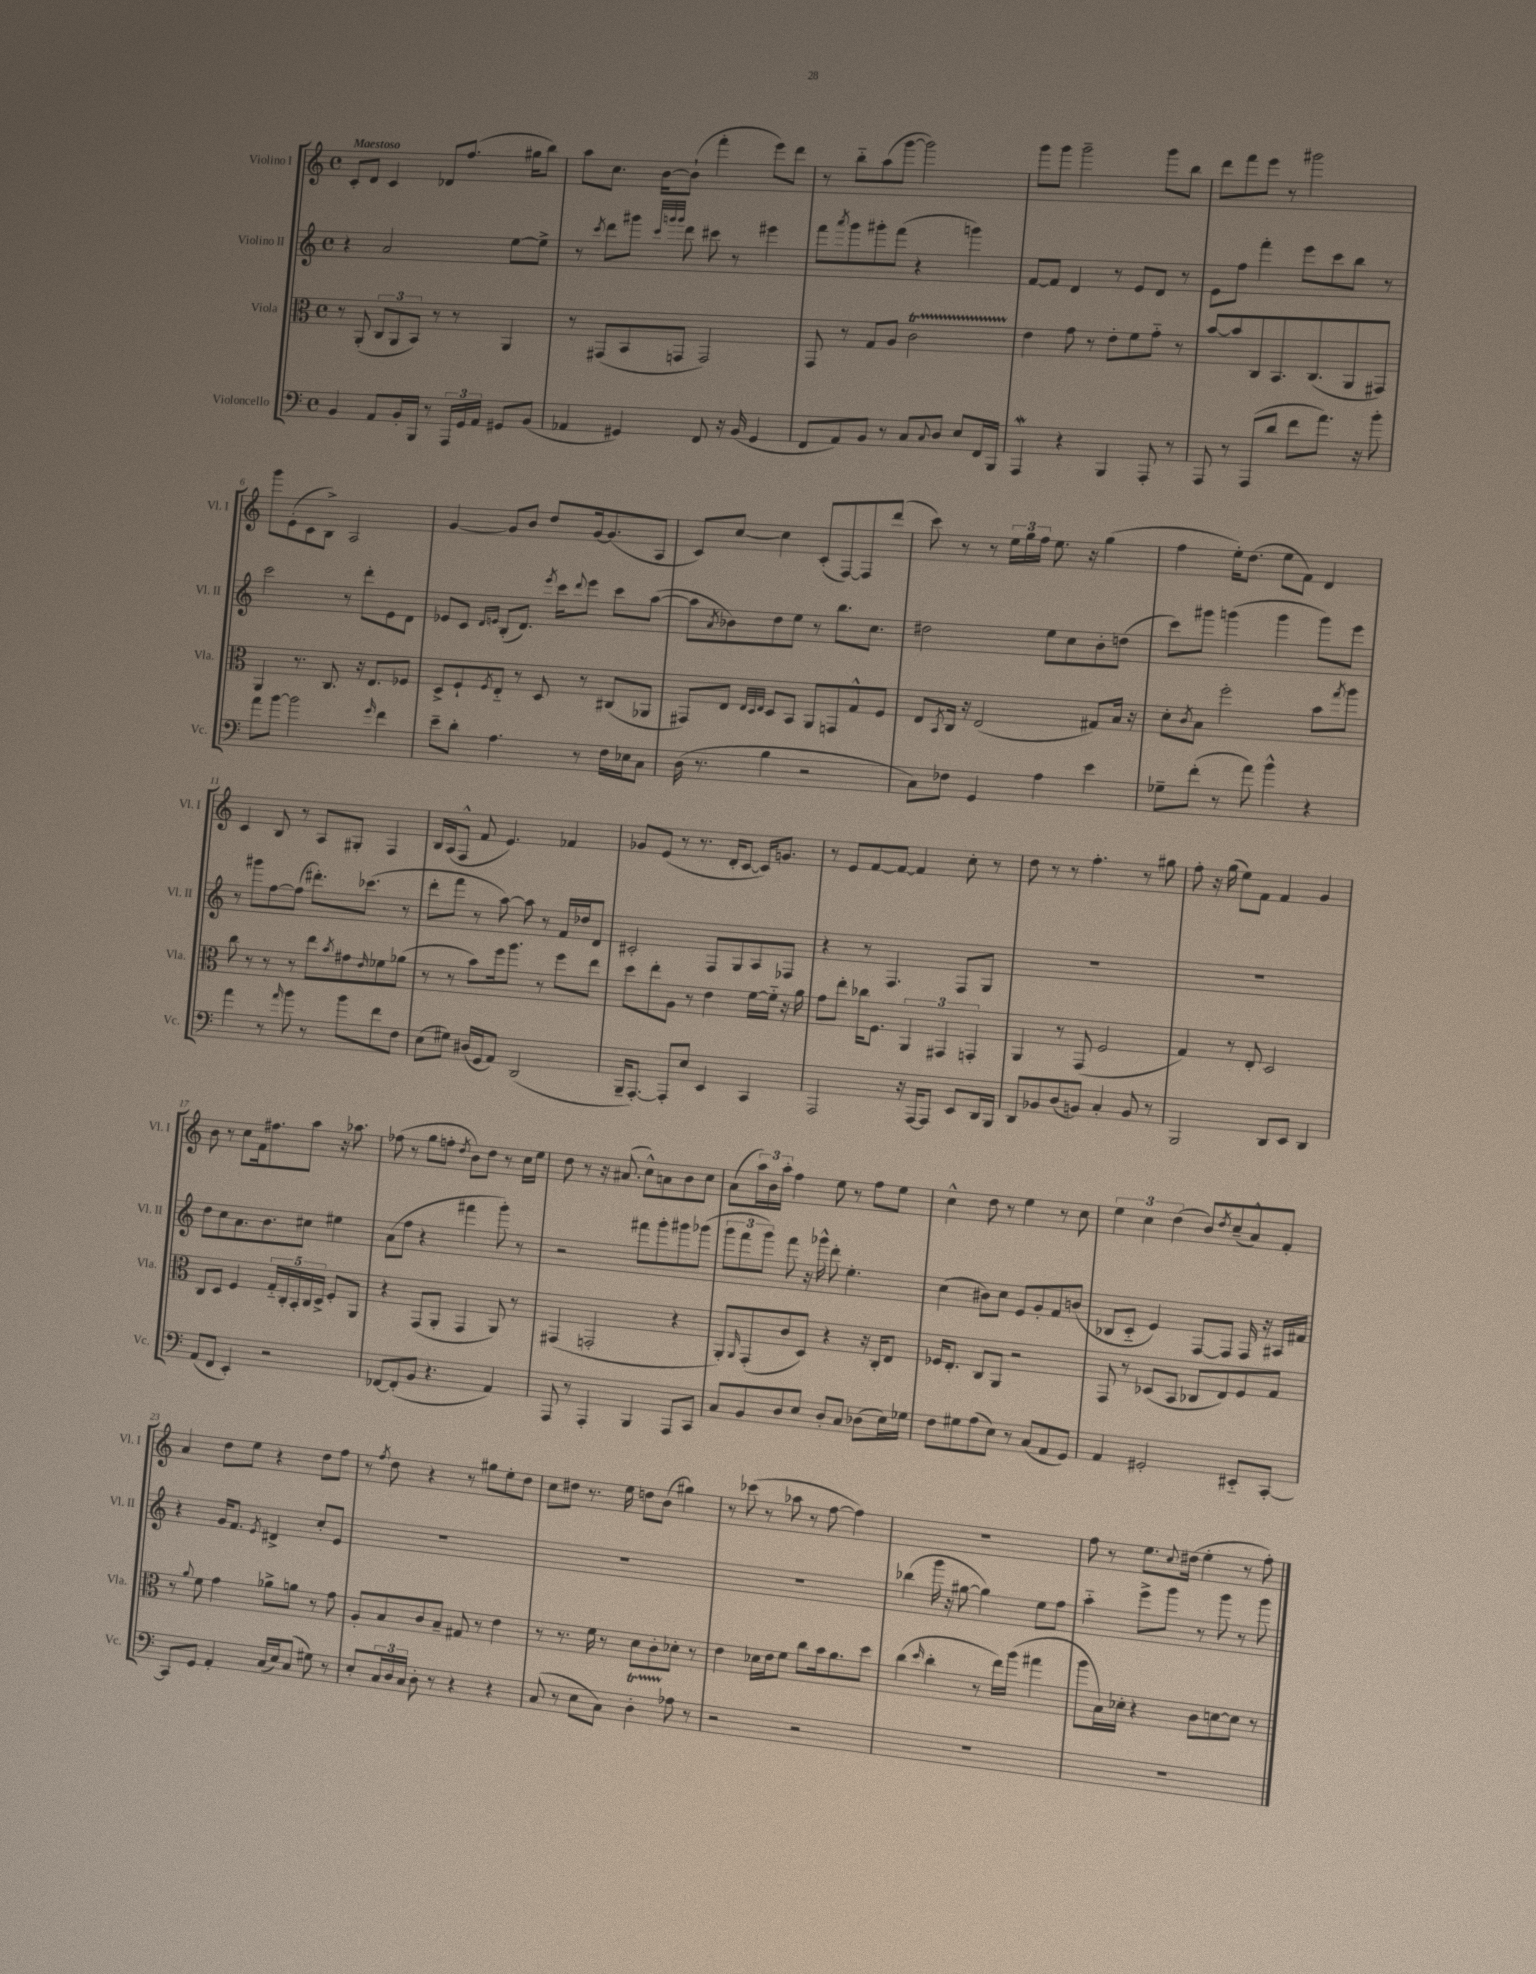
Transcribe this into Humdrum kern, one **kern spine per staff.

**kern	**kern	**kern	**kern
*staff4	*staff3	*staff2	*staff1
*clefF4	*clefC3	*clefG2	*clefG2
*k[]	*k[]	*k[]	*k[]
*M4/4	*M4/4	*M4/4	*M4/4
*met(c)	*met(c)	*met(c)	*met(c)
4BB/	8r	4r	8c'/L
.	(8AA'/	.	8d/J
8AA/L	12C/L	2a/	4c/
.	12AA/	.	.
16BB'/L	.	.	.
.	12BB/J)	.	.
16BBB/JJ	.	.	.
8r	8r	.	8d-/L
24AAA/LL	8r	.	(8.ff/J
24GG/	.	.	.
24AA/JJ	.	.	.
8GG#/L	4AA/	[8ee\L	.
.	.	.	16gg#\LK
(8BB/J	.	8ee^\]J	8bb\J)
=	=	=	=
4AA-/	8r	8r	8aa\L
.	.	8qccc/	.
.	(8GG#/L	8ddd\L	8.cc\J
4GG#/)	8BB/	8ggg#\J	.
.	.	.	[16b\LK
.	.	32qqccc/LLL	.
.	.	32qqggg/	.
.	.	32qqggg/JJJ	.
.	8GG/J	8ddd\	(8b`\]J
8FF/	2GG/)	8ccc#\	4fff'\
16r	.	8r	.
(16BB/	.	.	.
4GG#/	.	4eee#\	8eee\L)
.	.	.	8ddd\J
=	=	=	=
8FF/L	8GG/	8fff\L	8r
.	.	8qaaa/	.
8AA/)	8r	8ggg\	8bb'~\L
8BB/J	8G/L	8ggg#'\	(8aa\
8r	8A/J	(8fff\J	[8ggg\J
8C/L	2c\	4r	2ggg\])
8qqC/	.	.	.
8D/J	.	.	.
8E/L	.	4ggg\)	.
16FF/L	.	.	.
16BBB/JJ	.	.	.
=	=	=	=
4AAA/	4e\	[8f/L	8ggg\L
.	.	8f/]J	8ggg\J
4r	8g\	4d/	2ggg~\
.	8r	.	.
4BBB/	8e'\L	8r	.
.	8f\	8e/L	.
8AAA'/	8g'~\J	8d/J	8ggg\L
8r	8r	8r	8bb\J
=	=	=	=
8AAA/	[8b/L	8e\L	8ddd\L
8r	8b/]	8ff\J	8fff\
(8AAA/L	8C/	4fff'\	8eee\J
8d/J	8.BB/	.	8r
8f\L	.	8eee\L	2ggg#\
.	(8.C/	.	.
8.a\J)	.	8ccc\	.
.	8AA/	8bb\J	.
16r	.	.	.
8b'\	8GG#/J)	8r	.
=	=	=	=
8a\L	4AA/	2ccc\	8ggg\L
[8b\J	.	.	(8e'\
2b\]	8.r	.	8c\
.	.	.	8B^\J)
.	8.C/	.	.
.	.	8r	2A/
.	16r	8ddd'\L	.
.	8.E/L	.	.
16qqg/	.	.	.
4f\	.	8e\	.
.	8F-/J	8d\J	.
=	=	=	=
8e~\L	8D^/L	8e-/L	[4g/
8d'\J	8F`/	8c/J	.
.	.	16qqd/LL	.
.	8qF/	16qqe/JJ	.
4.A\	8E'~/J	(8B'/L	8g/]L
.	8r	8.d/J)	8b/J
.	8D/	.	8dd/L
.	.	8qeee/	.
.	.	16ccc\LK	.
.	.	8qqddd/	.
8r	8r	8eee\J	[16g/k
.	.	.	(8.g/]
16F\LL	(8C#/L	8ccc\L	.
16E-\J	.	.	.
8C\J	8AA-/J	([8aa\J	8A/J
=	=	=	=
(16D\	8GG#/L)	8aa\]L	8c/L)
8.r	.	.	.
.	.	8qa/	.
.	8E/J	8b-\)	[8cc/J
.	32qqE/LLL	.	.
.	32qqD/	.	.
.	32qqE/JJJ	.	.
4B\	8D/L	8dd\	4cc\]
.	8BB/J	8ee\J	.
2r	8AA/L	8r	(8c'/L
.	8GG/	8.bb\L	[8F/)
.	8G^^/	.	8F/]
.	.	8.cc\J	.
.	8F/J	.	(8ddd/J
=	=	=	=
8C\L)	8E/L	2dd#\	8ccc\)
.	8qBB/	.	.
8F-\J	16C/Jk	.	8r
.	16r	.	.
4GG/	(2E/	.	8r
.	.	.	24ee\LL
.	.	.	24gg\
.	.	.	24ff\JJ
4A\	.	8ee\L	8.ee\
.	.	8cc\	.
.	.	.	16r
4e\	8G#/L)	8b'\	(4gg\
.	16B/Jk	(8dd\J	.
.	16r	.	.
=	=	=	=
8G-~\L	8d'\L	8ccc\L)	4ff\
.	8qc/	.	.
(8f'\J	8B\J	8ggg#\J	.
8r	2ff'\	(4ggg\	16ee'\LK)
.	.	.	(8.dd\J
8a\)	.	.	.
4b^^\	.	4ggg\	8ee\L
.	.	.	8f\J)
4r	8b\L	8ggg\L)	4d/
.	8qgg/	.	.
.	8aa\J	8eee\J	.
=	=	=	=
4a\	8cc\	8r	4c/
.	8r	8ggg#\L	.
8r	8r	[8ff\	8B/
16qqa/	.	.	.
8b\	8r	(8ff\]J	8r
8r	8ee\L	8.ddd#'\L)	8A/L
.	8qb/	.	.
8b\L	8g#\	.	8G#'/J
.	.	(8.ccc-\J	.
.	16qqe/	.	.
8f\	8f-\	.	4F/
8F\J	(8a-\J	8r	.
=	=	=	=
(8E\L	8r	8ddd'\L	16B/LL
.	.	.	(16A/J
8G#\J)	8r	8fff\J	8F^^/J
(16D#/LL	8b\L)	8r	8f/
16GG/J	.	.	.
8AA/J)	16ff\k	[8aa\)	4.e/)
.	8.aa\J	.	.
(2DD/	.	8aa\]	.
.	8r	8r	.
.	8ff\L	16f/LL	4f-/
.	.	16dd-/J	.
.	8ee\J	8d/J	.
=	=	=	=
16BBB~/LK	8dd\L	2c#'/	8g-/L
[8.AAA'/J)	.	.	.
.	8ee'\	.	(8e/J
8AAA'/]L	8A\J	.	8r
8E/J	8r	.	8.r
4EE/	4e\	8F/L	.
.	.	.	16d'/LK
.	.	8G/	[8c/J
4CC/	[16f\LL	8A/	16c/]LK)
.	16f'~\]JJ	.	8.g/J
.	16r	8F-/J	.
.	16a\	.	.
=	=	=	=
2AAA/	8g\L	4r	8r
.	8ee'\J	.	8e/L
.	16cc-\LK	8r	[8f/
.	8.F\J	.	.
.	.	4.F/	8f/_J
16r	6AA/	.	4f/]
[16AAA/LK	.	.	.
8AAA/]J	.	.	.
.	6GG#/	.	.
8EE/L	.	8F/L	8cc'\
.	6GG'/	.	.
16DD/L	.	8G/J	8r
16BBB/JJ	.	.	.
=	=	=	=
8DD/L	4AA/	1r	8dd\
8BB-/	.	.	8r
(8D/	8r	.	8r
8BB/J)	(8GG/	.	4.ff'\
4C'/	2F/	.	.
8BB/	.	.	8r
8r	.	.	8gg#\
=	=	=	=
2BBB/	4G/)	1r	8ff'\
.	.	.	16r
.	.	.	(16gg\
.	8r	.	8ee\L)
.	8E'/	.	8f\J
8DD/L	2D/	.	4f/
8EE/J	.	.	.
4DD/	.	.	4g/
=	=	=	=
(8AA/L	8C/L	8dd\L	8b\
8FF/J	8D/J	8cc\	8r
4EE'/)	4F/	8.a\	8cc\L
.	.	.	16f\k
.	.	8.b\	8.ff#\
2r	20G'~/LL	.	.
.	20C'/	.	.
.	20BB'/	.	.
.	.	8cc#\J	8aa\J
.	20C/	.	.
.	20D^/JJ	.	.
.	8F'/L	4ee#\	16r
.	.	.	8.aa-\
.	8AA/J	.	.
=	=	=	=
[8FF-/L	4r	(8a\L	(8ff-\
(8FF-'/]	.	8ff\J	8r
8BB/J	(8GG/L	4r	8gg\L
4.r	8AA'/J	.	8ff'\J
.	.	.	8qdd/
.	4GG/	4fff#\	8b\L)
.	.	.	8dd\J
4AA/)	8AA/)	8ggg'\)	8r
.	8r	8r	16cc\LL
.	.	.	16ee\JJ
=	=	=	=
8AAA/	(4GG#/	2r	8dd\
8r	.	.	8r
4AAA'/	2GG'/	.	16r
.	.	.	(8.a#/
4BBB/	.	8fff#\L	8cc^^\L)
.	.	8ggg'\	8a\
8AAA/L	4r	8ggg#\	8b\
8CC/J	.	(8ggg-\J	8cc\J
=	=	=	=
8C/L	8AA'/L)	12ggg\L	(8a\L
.	.	12fff\	.
.	16qqAA/	.	.
8BB/	(8GG'/	.	24aa\L)
.	.	12ggg\J)	24b\
.	.	.	24aa'\JJ
8D/	8c/	8fff\	4ff\
8E/J	8D/J)	16r	.
.	.	16ggg-^^\	.
8D'/L	4r	8ddd'\	8ee\
8C/J	.	4.ee'\	8r
(8D-\L	16r	.	8ff\L
.	16C'/LK	.	.
16E\L)	8E/J	.	8ee\J
16G-\JJ	.	.	.
=	=	=	=
8F\L	16F-/LK	(4cc\	4cc^^\
.	8.E'/J	.	.
8G#\	.	.	.
(8A\	8C/L	8b#\L)	8dd\
8E\J)	8AA/J	8cc\J	8r
8r	2r	8e/L	4ee\
(8C/L	.	8g'/	.
8AA/	.	8f/	8r
8GG/J)	.	(8b/J	8cc\
=	=	=	=
4AA/	8GG/	8B-/L	6ee\
.	8r	8c'~/J	.
.	.	.	6cc\
2GG#'/	(8D-/L	4e/)	.
.	.	.	(6dd\
.	8BB/J	.	.
.	8C-/L	[8F/L	8b/L)
.	.	.	8qdd/
.	8E/)	8F/]J	(8cc~/
8EE#'~/L	8F/	16F/	8a^^/)
.	.	16r	.
[8CC'/J	8G/J	16A#/LL	8f'/J
.	.	16f#/JJ	.
=	=	=	=
8CC/]L	8r	4r	4a/
.	8qqa/	.	.
8GG/J	8f\	.	.
4AA'/	4g\	16g/LK	8dd\L
.	.	8.f/J	.
.	.	.	8ee\J
.	.	8qe/	.
(16C/LL	8a-^\L	4d#^/	4r
16E/J)	.	.	.
(8C/J	8a\J	.	.
8G#\)	8r	8cc'/L	8dd\L
8r	8g\	8e/J	8ff\J
=	=	=	=
8E'/L	8A'/L	1r	8r
.	.	.	8qff/
24C/L	8B/	.	8dd\
24D/	.	.	.
24C/JJ	.	.	.
8D'\	8c/	.	4r
8r	8B~/J	.	.
4r	8G#/	.	8r
.	8r	.	8gg#\L
4r	4e\	.	8ee'\
.	.	.	8dd\J
=	=	=	=
(8C/	8r	1r	8cc\L
8r	8.r	.	8dd#\J
8E\L	.	.	8.r
.	16f\	.	.
8C\J)	8r	.	.
.	.	.	16ee\
4D'\	8d\L	.	8dd\L
.	8c'\	.	(8b\J
8A-\	8d-'\J	.	4gg#\)
8r	8r	.	.
=	=	=	=
2r	4e\	1r	8r
.	.	.	(8ccc-\
.	16d-\LL	.	8r
.	16e\J	.	.
.	8f\J	.	8aa-\
2r	8cc\L	.	8r
.	16b\k	.	[8ff\
.	8.a\	.	.
.	.	.	4ff\])
.	8dd\J	.	.
=	=	=	=
1r	(4cc\	(4bb-\	1r
.	16qqdd/	.	.
.	4cc'\	16ggg\	.
.	.	16r	.
.	.	[8gg#\	.
.	8r	4gg#\])	.
.	16ee\LL)	.	.
.	(16aa\JJ	.	.
.	4gg#\	8ee\L	.
.	.	8ff\J	.
=	=	=	=
1r	8aa\L	4aa'~\	8ff\
.	16B\L)	.	8r
.	16d-'\JJ	.	.
.	4r	8eee^\L	8.ee\L
.	.	8ggg\J	.
.	.	.	8qqcc/
.	.	.	(16dd#\Jk
.	8c\L	8r	4ee'\
.	[8d\	8ggg\	.
.	8d\]J	8r	8r
.	8r	8ggg\	8ff'\)
==	==	==	==
*-	*-	*-	*-
